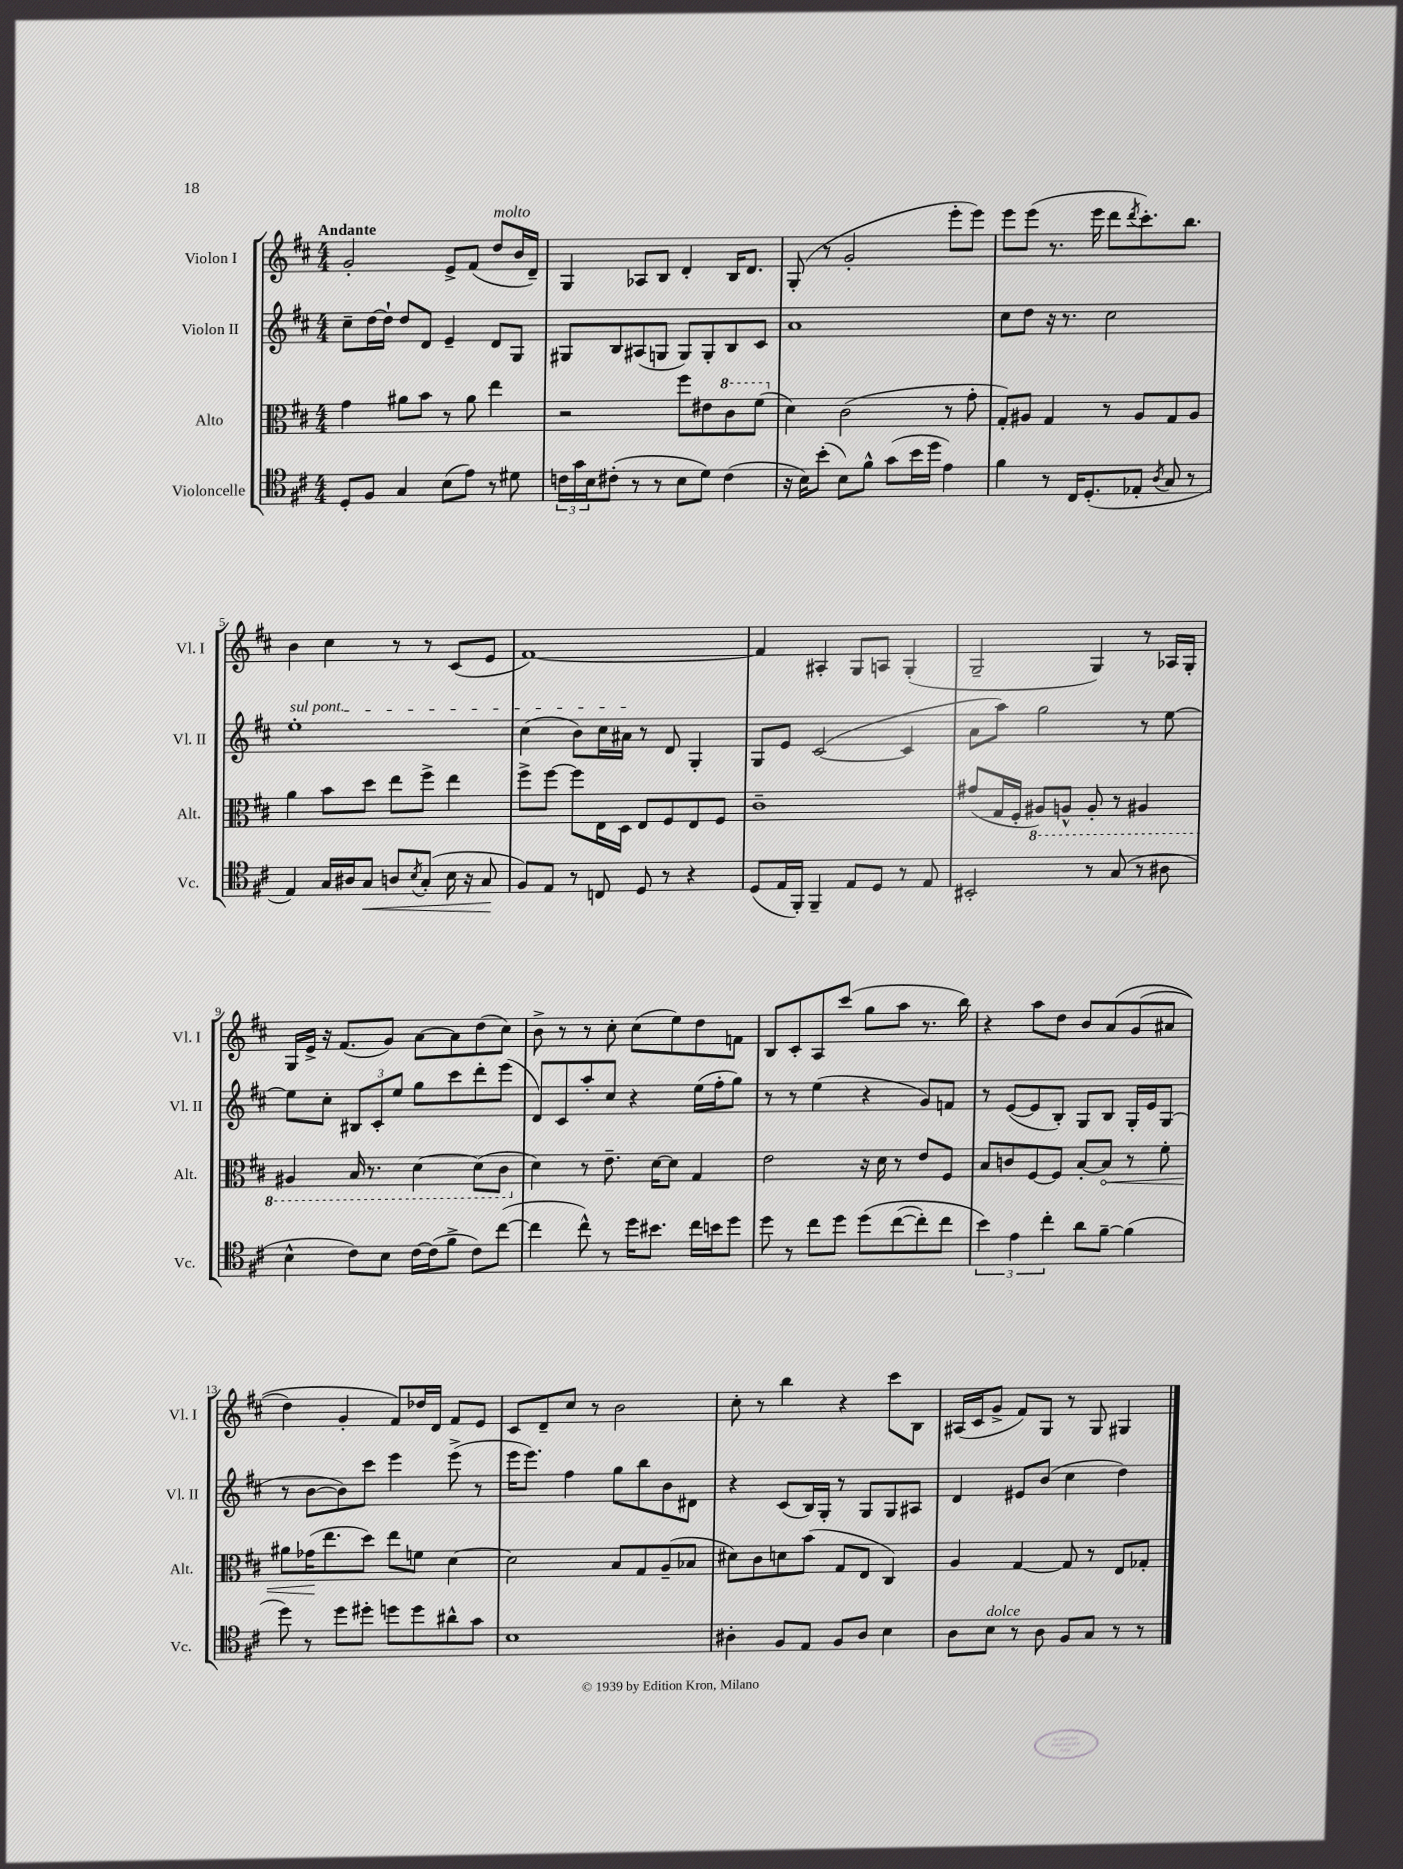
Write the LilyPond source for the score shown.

<<
\new StaffGroup <<
\new Staff = "s0" \with { instrumentName = "Violon I" shortInstrumentName = "Vl. I" } {
    \clef treble \key d \major \numericTimeSignature \time 4/4 \tempo "Andante"
    g'2-. e'8-> fis'8( d''8^\markup { \italic "molto" } b'16 d'16--) |
    g4 aes8 b8 d'4-. b16 d'8. |
    g8-.( r8 g'2-. e'''8-. e'''8) |
    e'''8 e'''8( r8. e'''16 d'''8 \acciaccatura { d'''8 } cis'''8.-.) b''8. |
    b'4 cis''4 r8 r8 cis'8( e'8 |
    fis'1~) |
    fis'4 ais4-. g8 a8 g4-.( |
    g2-- g4) r8 aes16 g16-. |
    g16 e'16-> r16 fis'8.( g'8) a'8~ a'8 d''8( cis''8) |
    b'8-> r8 r8 cis''8-. cis''8( e''8) d''8 f'8 |
    b8 cis'8-. a8 cis'''8( g''8 a''8 r8. b''16) |
    r4 a''8 d''8 b'8 a'8\( g'8( ais'8 |
    d''4) g'4-. fis'8\) des''16 d'16 fis'8 e'8 |
    cis'8 d'8-- cis''8 r8 b'2 |
    cis''8-. r8 b''4 r4 cis'''8 b8 |
    ais16( cis'16 g'8-> fis'8) g8 r8 g8 gis4 \bar "|." |
}
\new Staff = "s1" \with { instrumentName = "Violon II" shortInstrumentName = "Vl. II" } {
    \clef treble \key d \major \numericTimeSignature \time 4/4
    cis''8-- d''16~ d''16-! d''8 d'8 e'4-- d'8 g8 |
    gis8 b8 ais8( g8 g8) g8-. b8 cis'8 |
    a'1 |
    cis''8 d''8 r16 r8. cis''2 |
    \once \override TextSpanner.bound-details.left.text = \markup { \italic "sul pont." } e''1-.\startTextSpan |
    cis''4( b'8) cis''16 ais'16\stopTextSpan r8 d'8 g4-. |
    g8 e'8 cis'2~( cis'4 |
    a'8 a''8) g''2 r8 e''8~ |
    e''8 cis''8-. \tuplet 3/2 { bis8 cis'8-. e''8 } g''8 cis'''8 d'''8-. e'''8( |
    d'8) cis'8 a''8-. cis''8 r4 e''16( fis''16-. g''8) |
    r8 r8 e''4( r4 g'8) f'8 |
    r8 e'8~( e'8 b8-.) g8 b8 g16-. e'16 g8( |
    r8 b'8~ b'8) cis'''8 e'''4 e'''8->( r8 |
    e'''16 e'''8.) fis''4 g''8 b''8 b'8 dis'8 |
    r4 cis'8( b16) g16-. r8 g8 g8 ais8 |
    d'4 eis'8 b'8( cis''4 d''4) \bar "|." |
}
\new Staff = "s2" \with { instrumentName = "Alto" shortInstrumentName = "Alt." } {
    \clef alto \key d \major \numericTimeSignature \time 4/4
    g'4 ais'8 b'8 r8 ais'8 e''4 |
    r2 fis''8 eis'8 \ottava #1 cis''8 fis''8( \ottava #0 |
    d'4) cis'2( r8 g'8-. |
    g8-.) ais8 g4 r8 ais8 g8 ais8 |
    a'4 b'8 d''8 e''8 fis''8-> e''4 |
    fis''8-> fis''8~ fis''8 e16 d16 e8 fis8 e8 fis8 |
    cis'1-- |
    gis'8( g16 fis16-. \ottava #-1 ais,8) a,8-^ a,8-. r8 ais,4 |
    ais,4 b,16 r8. d4~ d8( cis8 \ottava #0 |
    d'4) r8 e'8.-- d'16~ d'8 g4 |
    e'2 r16 d'16 r8 e'8 fis8 |
    b8 c'8 fis8~ fis8 b8~-. \once \override Hairpin.circled-tip = ##t b8\< r8 fis'8-. |
    ais'8 ges'16\!( e''8. d''8) e''8 f'8 d'4~ |
    d'2 b8 g8 a8--( bes8 |
    dis'8) cis'8 d'8 b'8( g8 e8 cis4) |
    a4 g4~ g8 r8 e8 ges8-. \bar "|." |
}
\new Staff = "s3" \with { instrumentName = "Violoncelle" shortInstrumentName = "Vc." } {
    \clef tenor \key d \major \numericTimeSignature \time 4/4
    d8-. fis8 g4 b8( e'8) r8 dis'8 |
    \tuplet 3/2 { c'16 g'16 b16 } cis'8-.( r8 r8 b8 d'8) cis'4( |
    r16 b16) b'8-.( b8) fis'8-^ g'8( b'16 d''16 e'4) |
    fis'4 r8 cis16 d8.-.( ees8-. \acciaccatura { a8 } g8 r8 |
    e4) g16 ais16 g8\< a8 \acciaccatura { b8 } g8-.( b16 r16 g8\! |
    fis8) e8 r8 c8 d8 r8 r4 |
    d8( e16 fis,16-.) fis,4-- e8 d8 r8 e8 |
    bis,2-. r8 g8( r8 ais8 |
    b4-^ cis'8) b8 cis'16~ cis'16( fis'8-> cis'8) cis''8~( |
    cis''4 cis''8-^) r8 d''16 bis'8. cis''16 b'16 d''8 |
    d''8 r8 cis''8 d''8 d''8\( cis''8~( cis''8-.) cis''8 |
    \tuplet 3/2 { b'4\) e'4 cis''4-. } a'8 fis'8~-- fis'4( |
    d''8) r8 d''8 dis''8-. d''8 d''8 ais'8-^ g'8 |
    b1 |
    ais4-. fis8 e8 fis8 ais8 b4 |
    a8 b8^\markup { \italic "dolce" } r8 a8 fis8 g8 r8 r8 \bar "|." |
}
>>
>>
